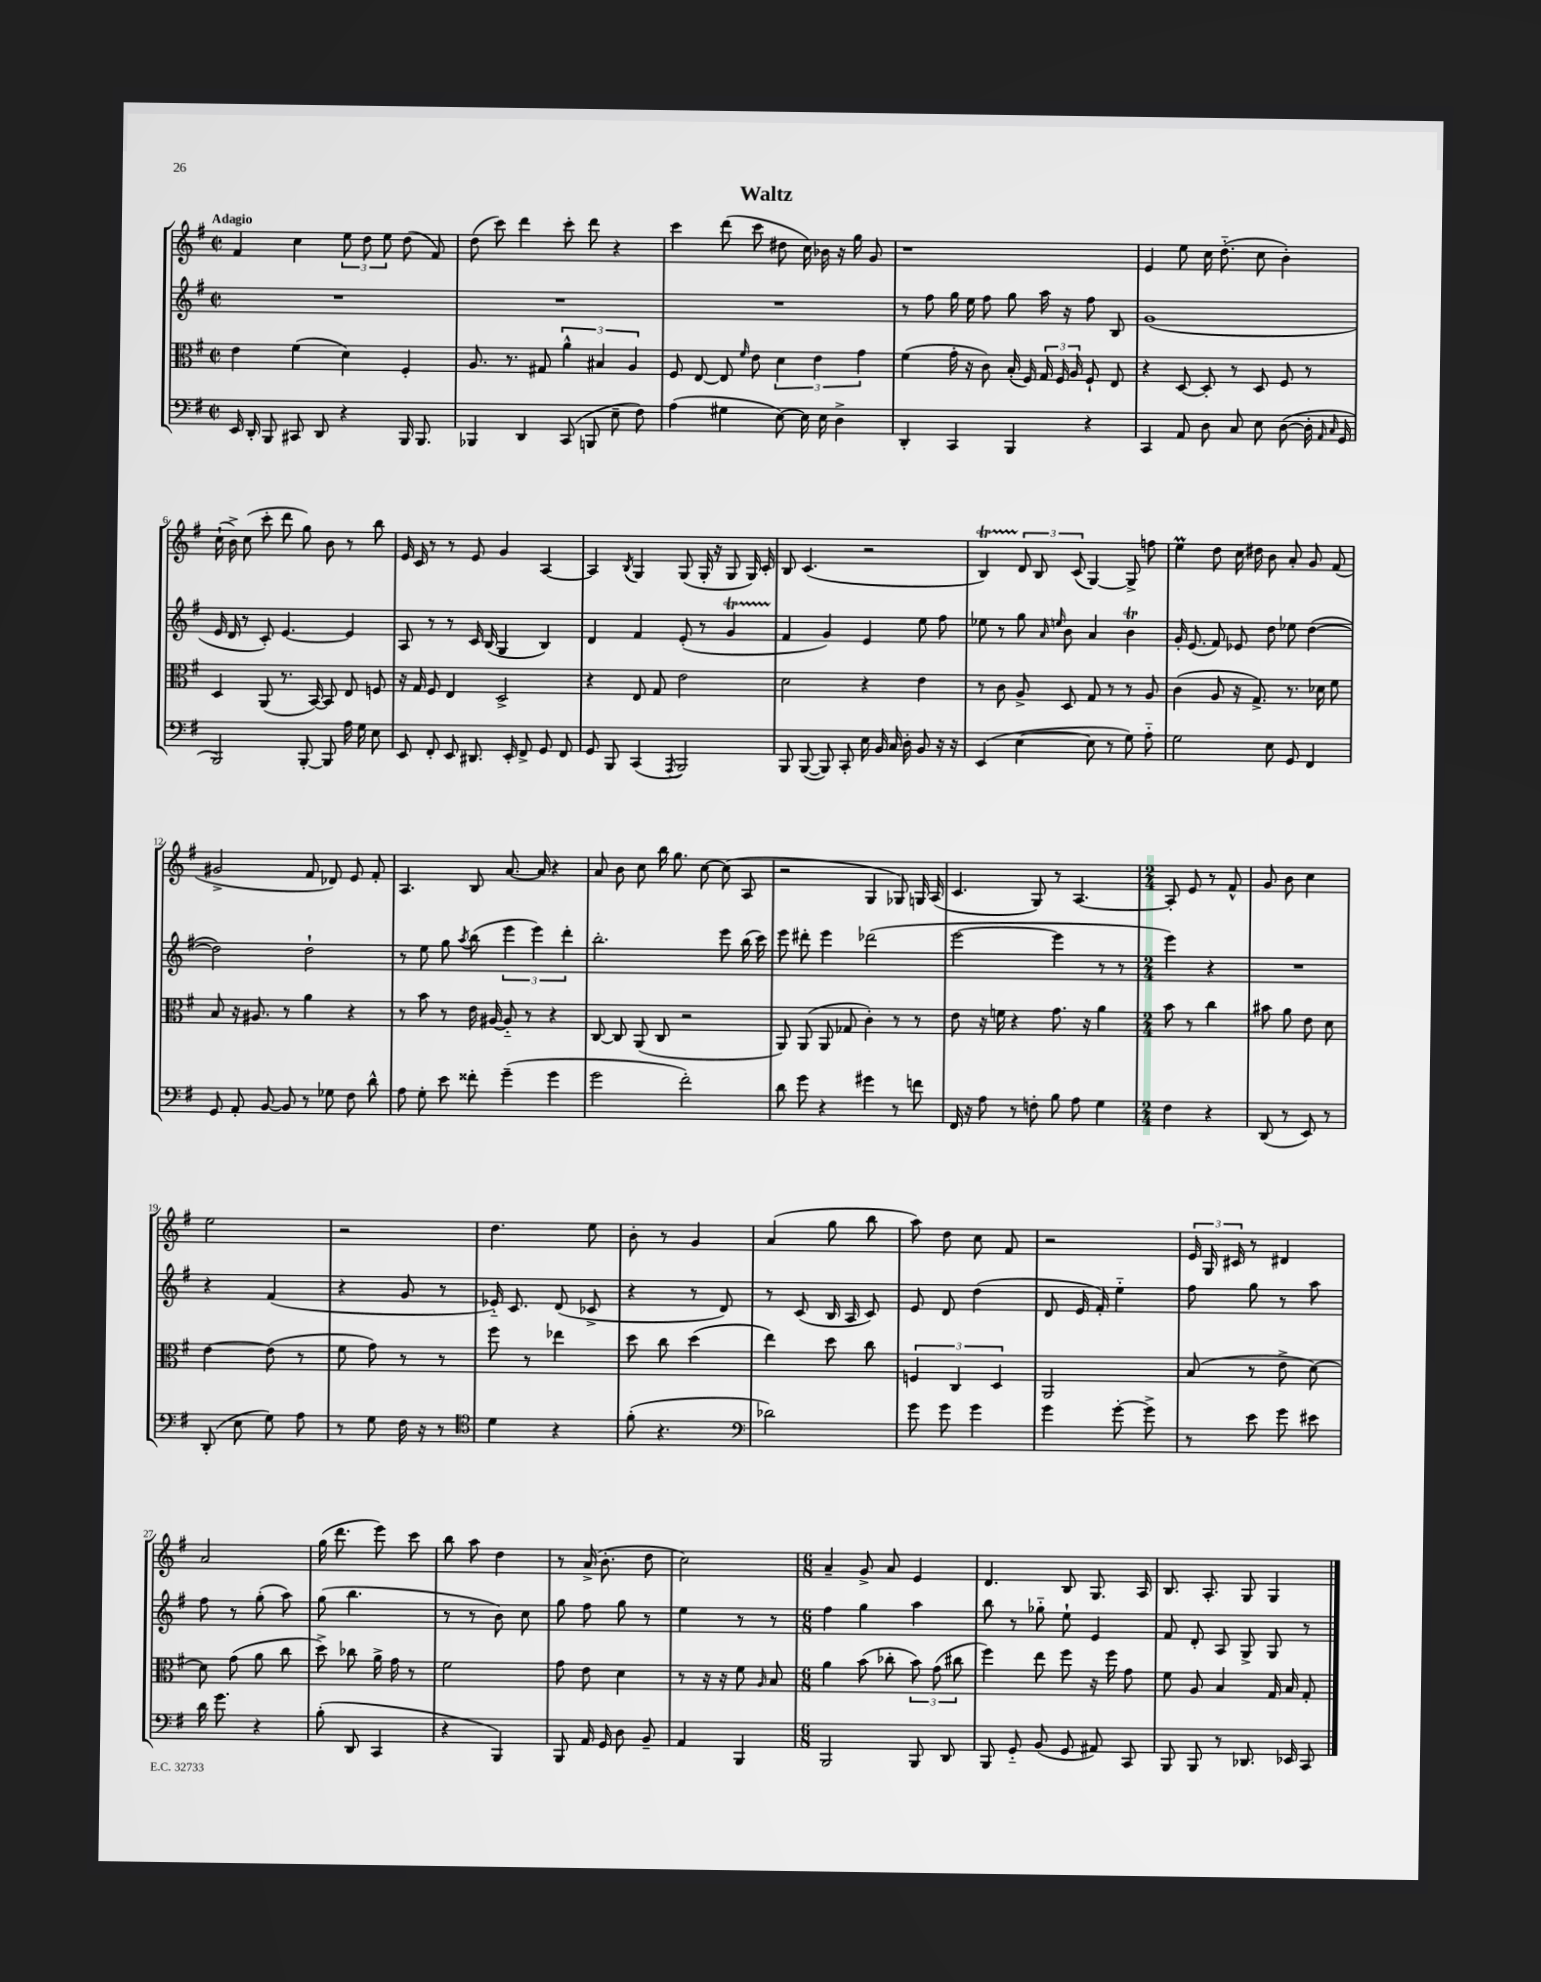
\header { title = "Waltz" }
<<
\new StaffGroup <<
\new Staff = "s0" {
    \clef treble \key g \major \defaultTimeSignature \time 2/2 \tempo "Adagio"
    \autoBeamOff fis'4 c''4 \tuplet 3/2 { e''8 d''8 e''8 } d''8( fis'8) |
    d''8( c'''8) d'''4 c'''8-. d'''8 r4 |
    c'''4 d'''8( c'''8 dis''8 c''16) bes'16 r16 g''16 g'8 |
    r1 |
    e'4 e''8 c''16 d''8.-_( c''8 b'4-.) |
    c''16-!( b'16->) c''8( c'''8-. d'''8 g''8) b'8 r8 b''8 |
    e'16 c'16 r8 r8 e'8 g'4 a4~ |
    a4 \acciaccatura { b8 } g4 g8( g16-. r16 g8 g16) c'16-. |
    b8 c'4.( r2 |
    b4\startTrillSpan) \tuplet 3/2 { d'8\stopTrillSpan b8 c'8( } g4~) g8-> f''8 |
    e''4\prall d''8 c''16 dis''16 b'8 a'8-. g'8 fis'8( |
    gis'2-> fis'8 des'8) e'8 fis'8-. |
    a4. b8 a'8.~ a'16 r4 |
    a'8 b'8 c''8 b''16 g''8. c''8~ c''8( a8 |
    r2 g4 ges8) g16 a16( |
    c'4. g8) r8 a4.~ |
    \numericTimeSignature \time 2/4 a8-. e'8 r8 fis'8-^ |
    g'8 b'8 c''4 |
    e''2 |
    r2 |
    d''4. e''8 |
    b'8-. r8 g'4 |
    a'4( g''8 b''8 |
    a''8) d''8 c''8 fis'8 |
    r2 |
    \tuplet 3/2 { e'16 g16 cis'16 } r8 dis'4 |
    a'2 |
    g''16( d'''8. e'''8) c'''8 |
    b''8 a''8 d''4 |
    r8 a'16->( b'8.-. d''8 |
    c''2) |
    \numericTimeSignature \time 6/8 a'4-- g'8-> a'8 e'4 |
    d'4. b8 g8. a16 |
    b8. a8.-. g8 g4 \bar "|." |
}
\new Staff = "s1" {
    \clef treble \key g \major \defaultTimeSignature \time 2/2
    \autoBeamOff R1 |
    R1 |
    R1 |
    r8 fis''8 g''16 e''16 fis''8 g''8 a''16 r16 fis''8 b8 |
    g'1( |
    e'16 d'16 r8 c'8-.) e'4.~ e'4 |
    a8 r8 r8 c'16 b16( g4 b4) |
    d'4 fis'4 e'8-.( r8 g'4\startTrillSpan |
    fis'4\stopTrillSpan g'4) e'4 e''8 fis''8 |
    ees''8 r8 g''8 \grace { a'16 e''16 } b'8 a'4 b'4\trill |
    g'16-. e'8.( fis'8) ees'8 d''8 ees''8 d''4~( |
    d''2) d''2-! |
    r8 e''8 g''8 \acciaccatura { a''8 } b''8( \tuplet 3/2 { e'''4 e'''4) d'''4-. } |
    b''2.-. e'''8 b''16( c'''16) |
    e'''8 dis'''8-. e'''4 des'''2( |
    e'''2~ e'''4 r8 r8 |
    \numericTimeSignature \time 2/4 e'''4) r4 |
    R2 |
    r4 fis'4( |
    r4 g'8 r8 |
    ees'16-_) c'8. d'8( ces'8-> |
    r4 r8 d'8) |
    r8 c'8( b16 a16 c'8) |
    e'8 d'8 d''4( |
    d'8 e'16 fis'16-.) e''4-_ |
    fis''8 g''8 r8 a''8 |
    fis''8 r8 g''8-.( a''8) |
    g''8( b''4. |
    r8 r8 b'8) c''8 |
    g''8 fis''8 g''8 r8 |
    e''4 r8 r8 |
    \numericTimeSignature \time 6/8 fis''4 g''4 a''4 |
    b''8 r8 ges''8-_ e''8-! e'4 |
    fis'8 d'8-. a8 g8-> g8 r8 \bar "|." |
}
\new Staff = "s2" {
    \clef alto \key g \major \defaultTimeSignature \time 2/2
    \autoBeamOff e'4 fis'4( d'4) fis4-. |
    a8. r8. gis8 \tuplet 3/2 { a'4-^ bis4 a4 } |
    fis8 e8~ e8 \grace { fis'16 } e'8 \tuplet 3/2 { d'4 e'4 g'4 } |
    fis'4( g'16-. r16 c'8) b16-.( fis16) \tuplet 3/2 { g16 fis16 a16 } fis8-! e8 |
    r4 d8~ d8-. r8 d8 fis8 r8 |
    d4 a,8( r8. b,16~) b,8 e8 f8 |
    r16 g16 fis8 e4 d2-> |
    r4 e8 g8 e'2 |
    d'2 r4 e'4 |
    r8 c'8 a8-> d8 g8 r8 r8 a8 |
    c'4( a8 r16 g8.->) r8. des'16 fis'8 |
    b8 r16 ais8. r8 a'4 r4 |
    r8 b'8 r8 e'16 ais16~ ais8-_ r8 r4 |
    c8~ c8 a,8( c8 r2 |
    a,8) a,8( a,8 ges8 c'4-.) r8 r8 |
    e'8 r16 f'16 r4 g'8. r16 a'4 |
    \numericTimeSignature \time 2/4 b'8 r8 c''4 |
    bis'8 a'8 e'8 d'8 |
    e'4~ e'8( r8 |
    fis'8 g'8) r8 r8 |
    fis''8 r8 ees''4 |
    d''8 c''8 d''4( |
    e''4) d''8 c''8 |
    \tuplet 3/2 { f4 c4 d4 } |
    a,2 |
    b8( r8 e'8-> d'8~) |
    d'8 g'8( a'8 c''8 |
    d''8->) ces''8 a'16-> g'16 r8 |
    fis'2 |
    g'8 e'8 d'4 |
    r8 r16 r16 fis'8 \grace { a16 } b8 |
    \numericTimeSignature \time 6/8 a'4 b'8( ces''8-. \tuplet 3/2 { b'8) g'8( cis''8 } |
    fis''4) e''8 fis''8 r16 fis''16 g'8 |
    fis'8 a8 b4 g16 b16 g8-. \bar "|." |
}
\new Staff = "s3" {
    \clef bass \key g \major \defaultTimeSignature \time 2/2
    \autoBeamOff e,16 d,16-. b,,8 cis,8 d,8 r4 b,,16 b,,8. |
    bes,,4 d,4 c,8( b,,8 e8-- fis8) |
    a4( gis4 e8~) e16 e16 d4-> |
    d,4-. c,4 b,,4 r4 |
    c,4 a,8 d8 c8 e8 d8~( d16-. \grace { a,16 c16 } g,16 |
    b,,2) b,,8~-. b,,8 a16 g16 e8 |
    e,8 fis,8-. e,8 dis,8. e,16-. fis,8-> g,8 fis,8 |
    g,8 b,,8 c,4( \acciaccatura { a,,8 } b,,2) |
    b,,8 b,,8~( b,,8) c,8-. e16 b,16 c16 d16-. b,8 r16 r16 |
    e,4( e4~ e8 r8 g8) a8-_ |
    g2 e8 g,8 fis,4 |
    g,8 a,8-. b,8~ b,8 r8 ges8 fis8 d'8-^ |
    a8 g8-. e'8 fisis'8-. g'4--( g'4 |
    g'2 fis'2-.) |
    d'8 g'8 r4 gis'4 r8 f'8 |
    fis,16 r16 a8 r8 f8-. b8 a8 g4 |
    \numericTimeSignature \time 2/4 fis4 r4 |
    d,8( r8 e,8) r8 |
    d,8-.( e8 g8) a8 |
    r8 g8 fis16 r16 r8 |
    \clef tenor d'4 r4 |
    fis'8-.( r4. |
    \clef bass des'2) |
    g'8 g'8 g'4 |
    g'4 g'8~-. g'8-> |
    r8 e'8 g'8 eis'8 |
    d'16 g'8. r4 |
    b8-.( d,8 c,4 |
    r4 b,,4) |
    b,,8 a,16 g,16 d8 b,8-- |
    a,4 b,,4 |
    \numericTimeSignature \time 6/8 b,,2 b,,8 d,8 |
    b,,8 g,8-_ b,8( g,8 ais,8) c,8 |
    b,,8 b,,8 r8 des,8. ees,16 c,8 \bar "|." |
}
>>
>>
